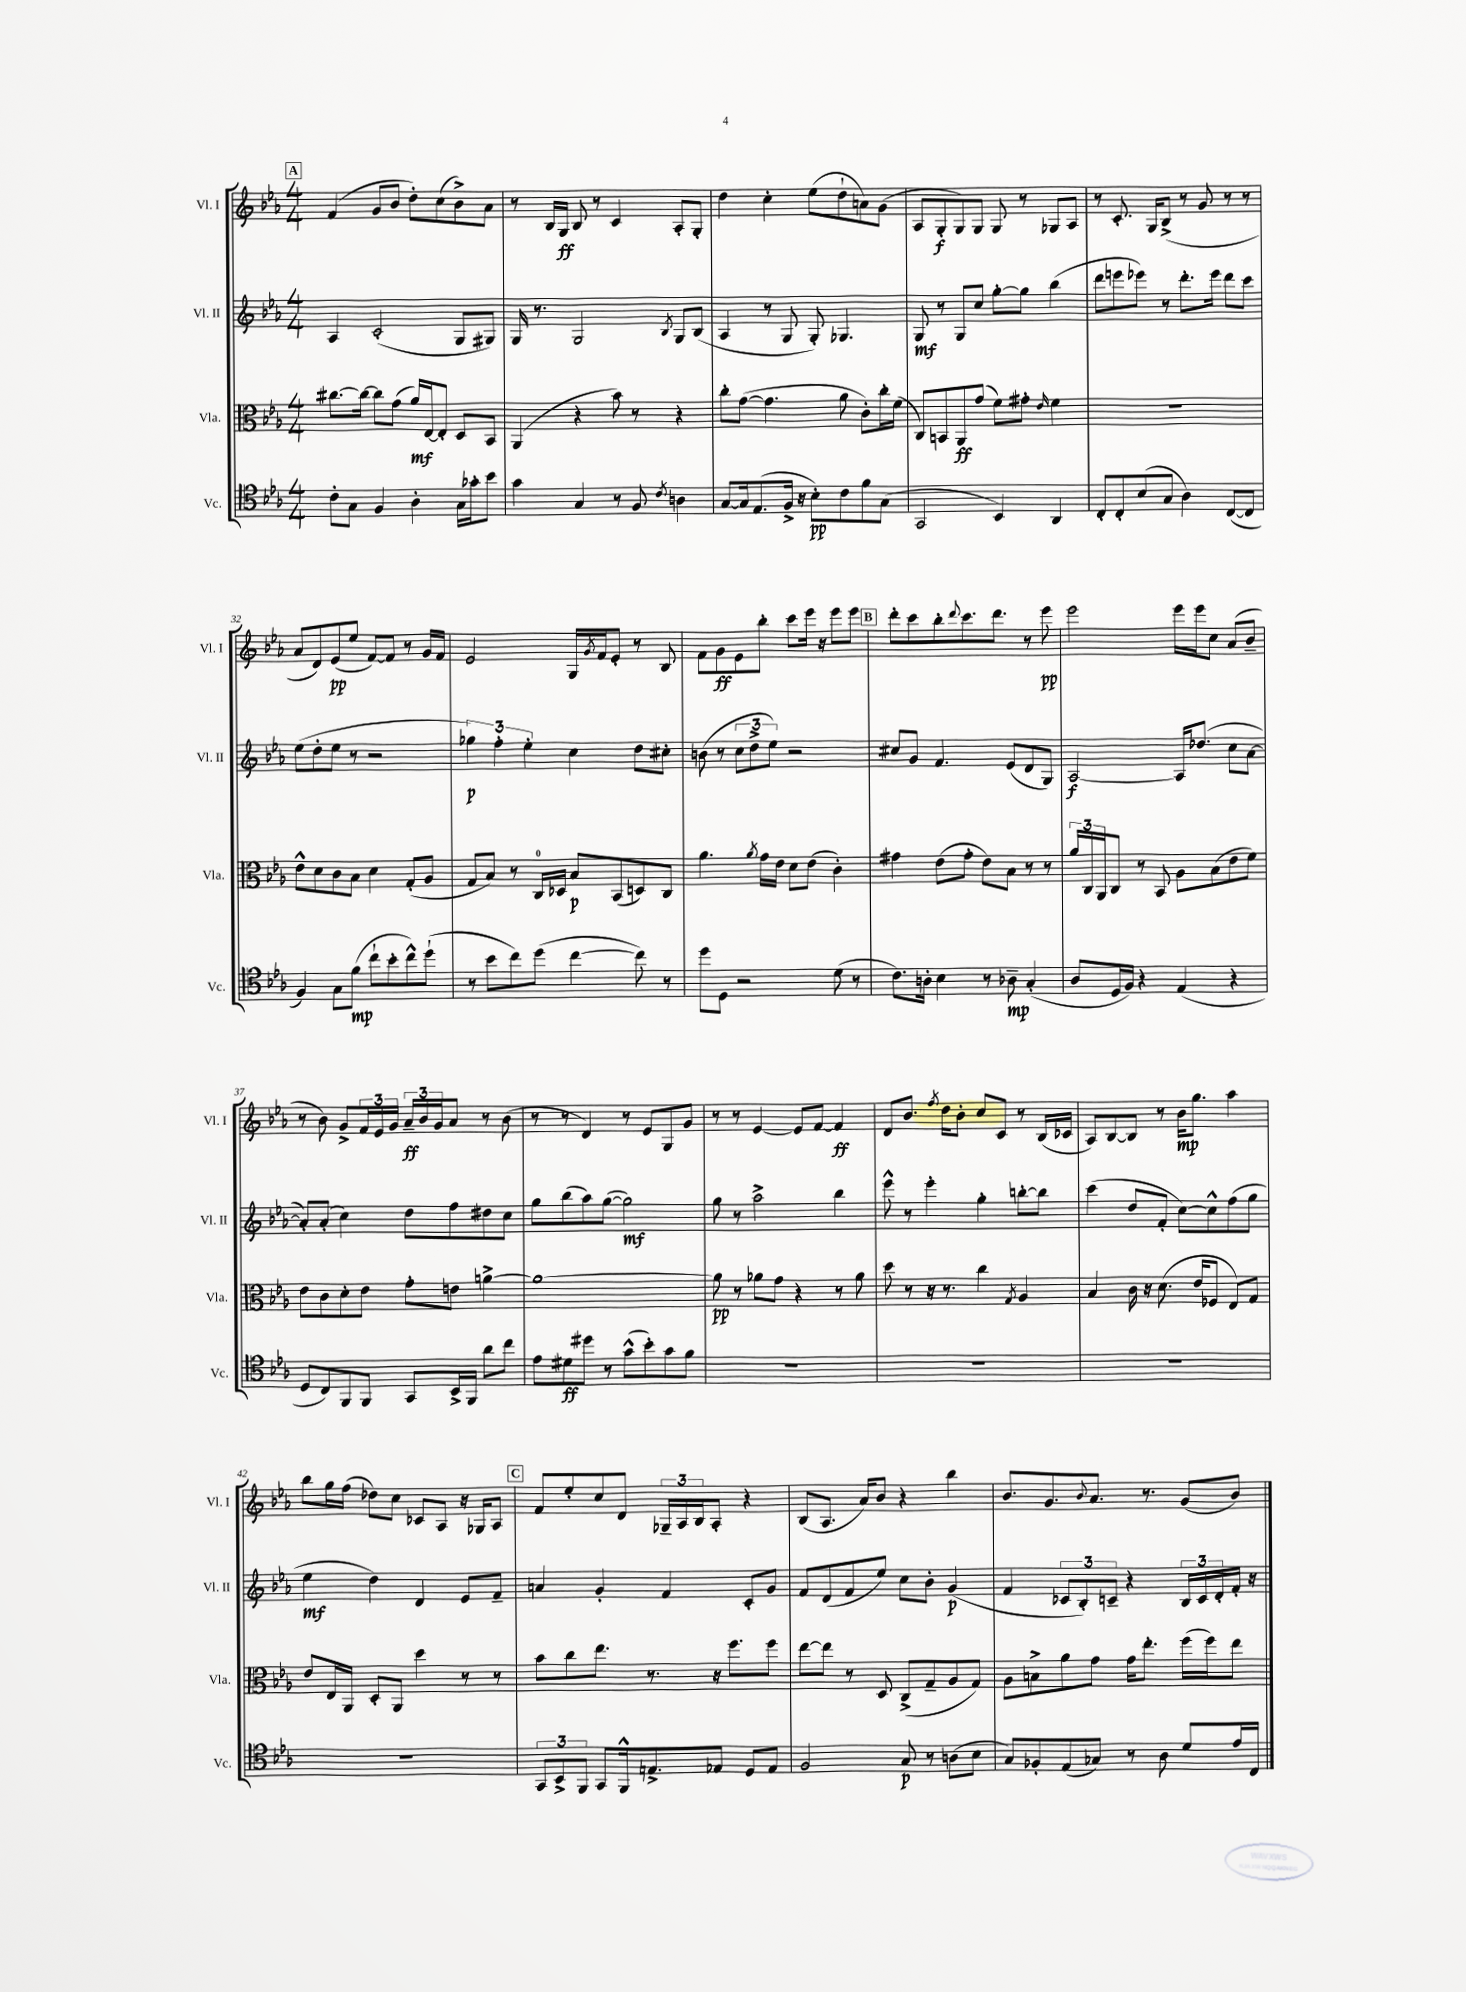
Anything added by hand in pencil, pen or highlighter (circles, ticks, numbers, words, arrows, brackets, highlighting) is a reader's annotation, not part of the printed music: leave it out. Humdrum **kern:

**kern	**kern	**kern	**kern
*staff4	*staff3	*staff2	*staff1
*clefC4	*clefC3	*clefG2	*clefG2
*k[b-e-a-]	*k[b-e-a-]	*k[b-e-a-]	*k[b-e-a-]
*M4/4	*M4/4	*M4/4	*M4/4
8c'\L	[8.cc#\L	4A-/	(4f/
8G\J	.	.	.
.	16cc#\_Jk	.	.
4F/	8cc#\]L	(2c'/	8g/L
.	(8g\J	.	8b-/J
4A-'\	16a-/LL)	.	8dd'\L)
.	[16E-/J	.	.
.	8E-'/]J	.	(8cc\
16G\LL	8D/L	8G/L	8b-^\)
16g-'\J	.	.	.
8b-\J	8BB-/J	8G#/J)	8a-\J
=	=	=	=
4g\	(4AA-/	16G/	8r
.	.	8.r	.
.	.	.	16B-/LL
.	.	.	16G/JJ
4G/	4r	2G/	8B-/
.	.	.	8r
8r	8b-\)	.	4c/
8F/	8r	.	.
8qc/	.	8qB-/	.
4A\	4r	8G/L	8A-'/L
.	.	(8B-/J	8G'/J
=	=	=	=
[8G/L	8cc'\L	4A-/	4dd\
16G/]k	([8g\J	.	.
(8.E-/	.	.	.
.	4.g\]	8r	4cc'\
16F^/Jk	.	8G/	.
16r	.	.	.
8B-'\L)	.	8G'/)	(8ee-\L
8c\	8a-\	4.G-/	8dd`\
8f\	8c'\L)	.	8a\)
(8G\J	16cc'\L	.	(8g\J
.	(16f\JJ	.	.
=	=	=	=
2GG/	8C/L)	8G/	8A-/L
.	8BB/	8r	8G'/
.	8AA-/	8G/L	8G/)
.	(8g/J	8cc/J	8G/J
4BB-/)	8f\L)	[8gg'\L	8G/
.	8g#'\J	8gg\]J	8r
.	16qqe-/	.	.
4AA-/	4f\	(4bb-\	8G-/L
.	.	.	8A-/J
=	=	=	=
8C'/L	1r	8ddd\L	8r
8C'/	.	8eee\	8.c'/
(8B-/	.	8eee-\J)	.
.	.	.	16G/LK
8G/J	.	8r	(8B-^/J
4A-\)	.	8.ddd'\L	8r
.	.	.	8g/
.	.	16eee-\Jk	.
([8C/L	.	8ddd\L	8r
8C/]J	.	8ccc\J	8r
=	=	=	=
4F/)	8e-^^\L	(8ee-\L	8a-/L
.	8d\	8dd'\	8d/)
8G\L	8c\	8ee-\J	(8e-/
(8f\J	8B-\J	8r	8ee-/J
8cc`\L	4d\	2r	[8f/L)
8b-'\	.	.	8f/]J
8cc^^\)	(8G'/L	.	8r
(8dd`\J	8A-/J	.	16g/LL
.	.	.	16f/JJ
=	=	=	=
8r	8G/L	6gg-\)	2e-/
8b-\L	8B-/J)	.	.
.	.	6ff'\	.
8cc\)	8r	.	.
.	.	6ee-'\	.
(8dd\J	16C/LL	.	.
.	16D-/JJ	.	.
[4cc\	8B-/L	4cc\	16G/LL
.	.	.	8qg/
.	.	.	16f/J
.	(8BB-/	.	8e-'/J
8cc\])	8D/)	8dd\L	8r
8r	8C/J	8cc#'\J	8B-/
=	=	=	=
8dd\L	4.a-\	(8b\	8f\L
8D\J	.	8r	8g\
2r	.	12cc\L	8e-\
.	.	12dd^\	.
.	8qa-/	.	.
.	16g\LL	.	8bb-'\J
.	.	12ee-\J)	.
.	16e-\JJ	.	.
.	8d\L	2r	8ccc\L
.	(8e-\J	.	16eee-\Jk
.	.	.	16r
(8d\	4c'\)	.	8eee-\L
8r	.	.	8eee-\J
=	=	=	=
8.c\L)	4g#\	8cc#/L	8ddd'\L
.	.	8g/J	8ccc\
16A'\Jk	.	.	.
4B-\	(8e-\L	4.f/	8bb-'\
.	.	.	8qqddd/
.	8g#'\J	.	8.ccc\
8r	8e-\L)	.	.
.	.	.	8.ddd\J
8A-~\	8B-\J	(8e-/L	.
(4G'/	8r	8d/	8r
.	8r	8G/J)	8eee-\
=	=	=	=
8A-/L	24a-/LL	[2A-/	2eee-\
.	24C/	.	.
.	24AA-/J	.	.
16D/L	8C/J	.	.
16F/JJ)	.	.	.
4r	8r	.	.
.	8BB-/	.	.
(4E-/	8A-\L	16A-/]LK	16eee-\LL
.	.	(8.dd-/J	16eee-\J
.	(8B-\	.	8cc\J
4r	8e-\	8cc\L	(8a-/L
.	8f\J)	[8a-\J	8b-~/J
=	=	=	=
8D/L	8e-\L	8a-'/]L)	8r
8C/)	8c\	(8a-'/J	8b-\)
8FF/	8d'\	4cc\)	8g^/L
8FF/J	8e-\J	.	24f/L
.	.	.	24e-/
.	.	.	24g/JJ
8GG/L	8g'\L	8dd\L	24a-~/LL
.	.	.	24b-/
.	.	.	24g/J
16BB-^/L	8e\J	8ff\	8a-/J
16FF/JJ	.	.	.
8a-\L	[4a^\	8dd#\	8r
8cc\J	.	8cc\J	(8b-\
=	=	=	=
8e-\L	1a_	8gg\L	8r
8d#\	.	(8bb-\	8r
8dd#\J	.	8aa-\)	4d/)
8r	.	([8gg\J	.
(8g^^\L	.	2gg\])	8r
8b-'\)	.	.	8e-/L
8g\	.	.	8G/
8f\J	.	.	8g/J
=	=	=	=
1r	8a\]	8gg\	8r
.	8r	8r	8r
.	8a-\L	2aa-^\	[4e-/
.	8g\J	.	.
.	4r	.	8e-/]L
.	.	.	[8f/J
.	8r	4bb-\	4f/]
.	8a-\	.	.
=	=	=	=
1r	8dd\	8eee-^^\	8d/L
.	8r	8r	8.b-/J
.	16r	4eee-'\	.
.	.	.	8qff/
.	8.r	.	16dd\LK
.	.	.	8b-'\J
.	4cc\	4gg'\	8cc/L
.	.	.	8c/J
.	8qG/	.	.
.	4A-/	[8bb'\L	8r
.	.	8bb\]J	(16B-/LL
.	.	.	16c-/JJ
=	=	=	=
1r	4B-/	(4ccc\	8A-/L)
.	.	.	[8B-/
.	16c\	8dd/L	8B-/]J
.	16r	.	.
.	(8.d\	8f'/J	8r
.	.	[8cc\L)	16b-\LK
.	16e-/LK	.	8.gg\J
.	8F-/J	8cc^^\]	.
.	8E-/L)	(8ff\	4aa-\
.	8G/J	8gg\J	.
=	=	=	=
1r	8e-/L	4ee-\	8bb-\L
.	16E-/L	.	16gg\L
.	16AA-/JJ	.	(16ff\JJ
.	8D'/L	4dd\)	8dd-\L)
.	8AA-/J	.	8cc\J
.	4dd\	4d/	8c-/L
.	.	.	8A-/J
.	8r	8e-/L	16r
.	.	.	16G-/LK
.	8r	8f~/J	8A-/J
=	=	=	=
12GG/L	8b-\L	4a/	8f/L
12BB-^/	.	.	.
.	8cc\	.	8ee-'/
12FF/J	.	.	.
8GG/L	8.ee-\J	4g'/	8cc/
16FF^^/k	.	.	8d/J
8.E^/	8.r	.	.
.	.	4f/	24G-~/LL
.	.	.	24A-/
.	.	.	24B-/J
8E-/J	16r	.	8A-'/J
.	8.ff\L	.	.
8D/L	.	8c'/L	4r
8E-/J	8ff\J	8g/J	.
=	=	=	=
2F/	[8ee-\L	8f/L	(8B-/L
.	8ee-\]J	(8d/	8.A-/J
.	8r	8f/	.
.	.	.	16a-/LK)
.	8D/	8ee-/J)	8b-/J
8G/	(8C^/L	8cc\L	4r
8r	8G~/	8b-'\J	.
(8A\L	8A-/	(4g/	4bb-\
8B-\J	8G/J)	.	.
=	=	=	=
8G/L)	8A-\L	4f/	8.b-/L
8F-'/	8B^\	.	.
.	.	.	8.g/
(8E-/	8a-\	12c-/L	.
.	.	12B-'/)	.
.	.	.	8qqb-/
8G-/J)	8g\J	.	8.a-/J
.	.	12c~/J	.
8r	16g\LK	4r	.
.	8.ee-'\J	.	8.r
8A-\	.	.	.
8d/L	(16ff\LL	24B-/LL	(8g/L
.	.	24c/	.
.	16ff\J)	.	.
.	.	24d'/	.
16e-/L	8ee-\J	16f'/JJ	8b-/J)
16C/JJ	.	16r	.
==	==	==	==
*-	*-	*-	*-
